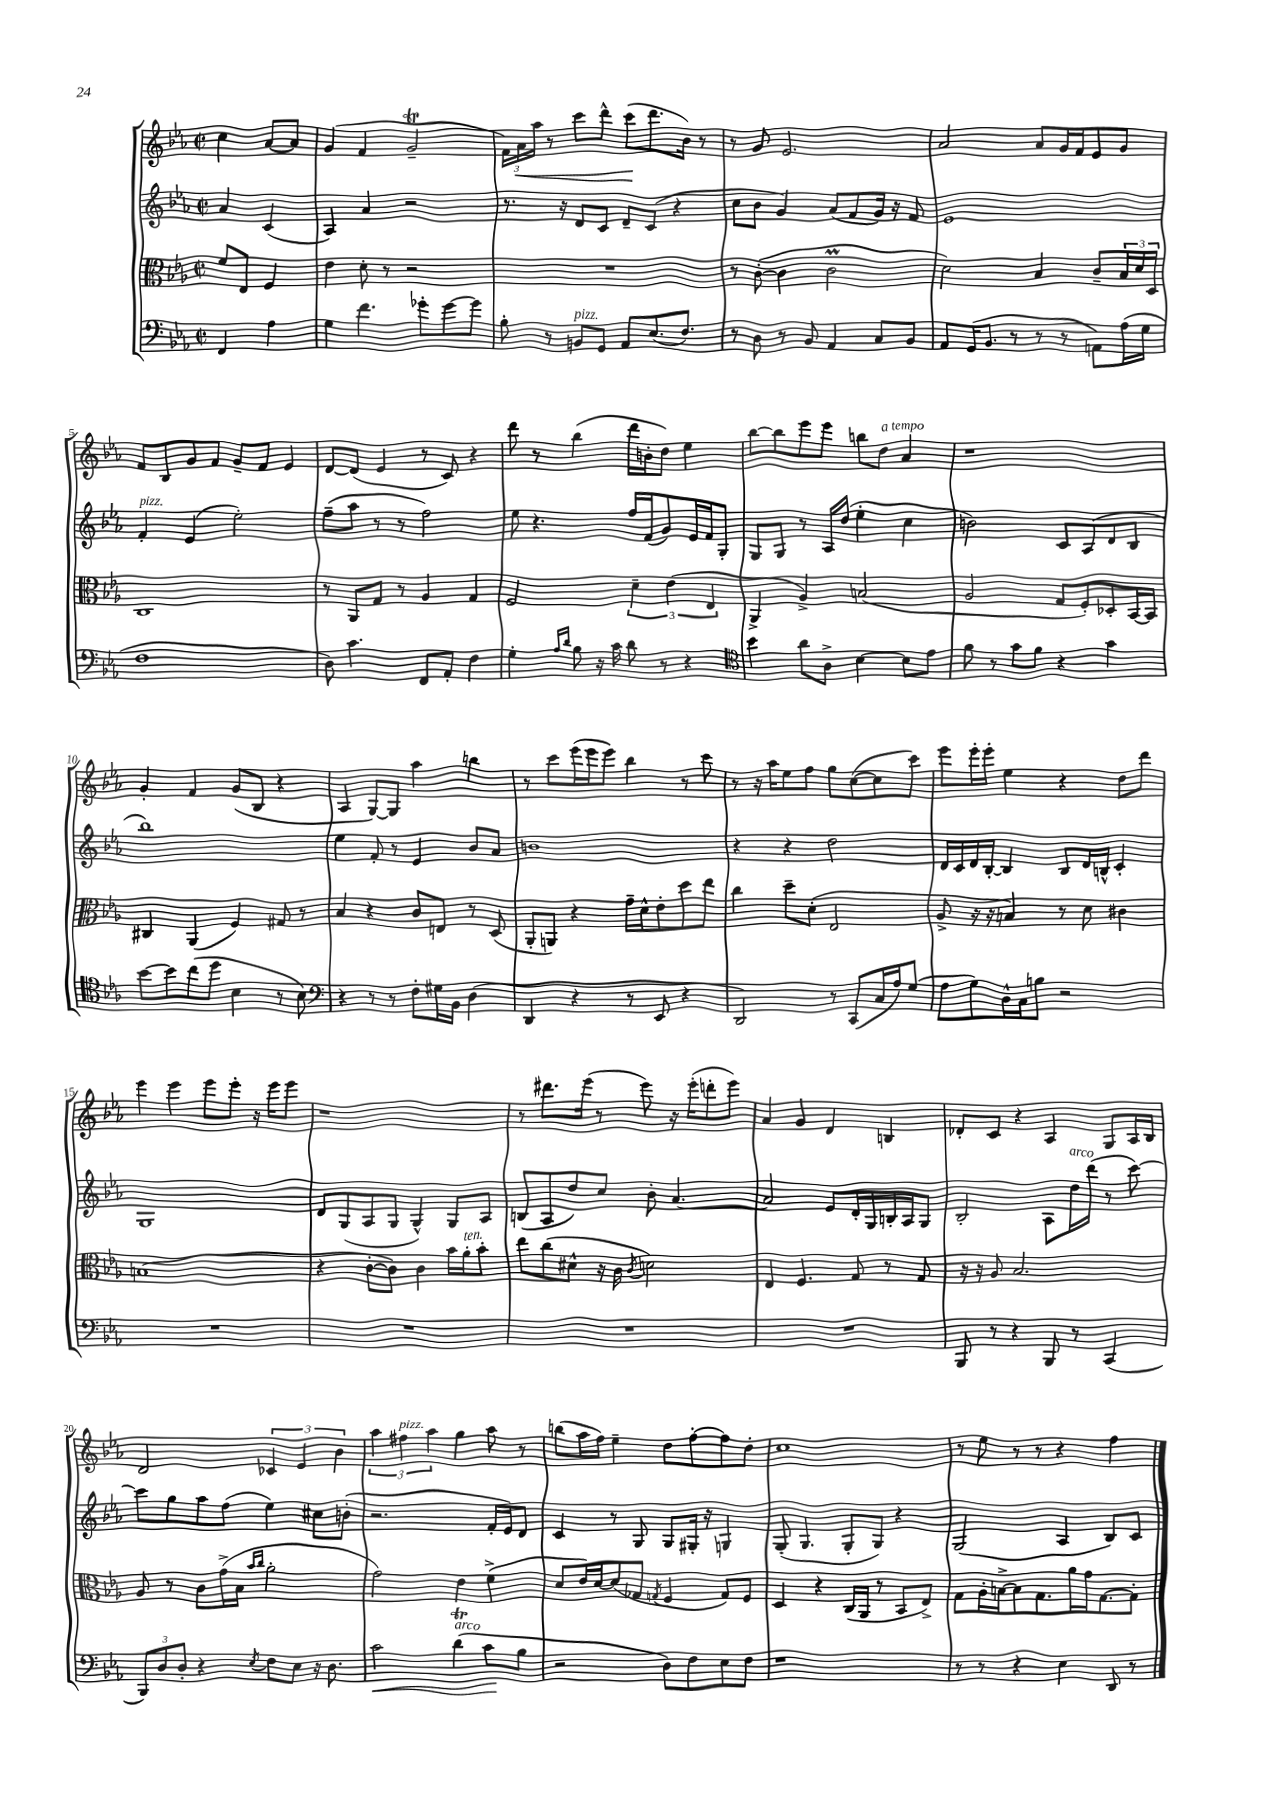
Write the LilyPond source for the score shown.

<<
\new StaffGroup <<
\new Staff = "s0" {
    \clef treble \key ees \major \defaultTimeSignature \time 2/2 \partial 2
    c''4 aes'8~ aes'8 |
    g'4( f'4 g'2--\trill |
    \tuplet 3/2 { f'16) aes'16\< aes''16 } r8 c'''8 d'''8-^ c'''8\!( d'''8. bes'16) r8 |
    r8 g'8 ees'2. |
    aes'2 aes'8 g'16 f'16 ees'8 g'8 |
    f'8 bes8 g'8 f'8 g'8-- f'8 ees'4 |
    d'8~ d'8( ees'4 r8 c'8) r4 |
    d'''8 r8 bes''4( d'''16 b'16-. d''8) ees''4 |
    bes''8~ bes''8 ees'''8 ees'''8 b''8 d''8^\markup { \italic "a tempo" } aes'4 |
    r1 |
    g'4-. f'4 g'8( bes8 r4 |
    aes4 g8~) g8 aes''4 b''4 |
    r8 c'''8 ees'''16( ees'''16 ees'''8) bes''4 r8 c'''8 |
    r8 r16 aes''16 ees''8 f''8 g''8 c''8~( c''8 c'''8) |
    ees'''8 ees'''16-. ees'''16-. ees''4 r4 d''8 d'''8 |
    ees'''4 ees'''4 ees'''8 ees'''8-. r16 ees'''16 ees'''8 |
    r1 |
    r8 dis'''8. ees'''16( r8 ees'''8) r16 ees'''16-.( d'''8-. ees'''8) |
    aes'4 g'4 d'4 b4 |
    des'8-. c'8 r4 aes4 g8 aes16 bes16 |
    d'2 \tuplet 3/2 { ces'4 ees'4 bes'4 } |
    \tuplet 3/2 { aes''4 fis''4^\markup { \italic "pizz." } aes''4 } g''4 aes''8 r8 |
    b''8( aes''16 f''16) ees''4-- d''8 f''8~-. f''8 d''8-. |
    c''1 |
    r8 ees''8 r8 r8 r4 f''4 \bar "|." |
}
\new Staff = "s1" {
    \clef treble \key ees \major \defaultTimeSignature \time 2/2 \partial 2
    aes'4 c'4( |
    aes4) aes'4 r2 |
    r8. r16 d'8 c'8 d'8-- c'8( r4 |
    c''8 bes'8 g'4) aes'8( f'8 g'16) r16 f'8 |
    ees'1 |
    f'4-.^\markup { \italic "pizz." } ees'4( ees''2-.) |
    f''8--( aes''8 r8 r8 f''2) |
    ees''8 r4. f''16 f'16( g'8) ees'16 f'16 g8-. |
    g8 g8 r8 aes16 d''16( ees''4-. c''4 |
    b'2) c'8 aes8( d'8 bes8 |
    bes''1) |
    ees''4 f'8-. r8 ees'4 bes'8 aes'8 |
    b'1 |
    r4 r4 d''2 |
    d'16 c'16 d'16 bes16~-. bes4 bes8 d'16 b16-^ c'4-. |
    g1 |
    d'8 g8( aes8 g8 g4-^) g8 aes8 |
    b8( aes8 d''8) c''8 bes'8-. aes'4.~ |
    aes'2 ees'8 d'16-. g16 b16-. aes16 g8 |
    bes2-. aes8 d''16^\markup { \italic "arco" } d'''16( r8 c'''8~) |
    c'''8 g''8 aes''8 f''8( ees''4) cis''8 b'8-.( |
    r2. f'16-. ees'16) d'8 |
    c'4 r8 g8 g8 gis16-. r16 g4 |
    g8-.( g4. g8-. g8) r4 |
    g2( aes4 bes8) c'8 \bar "|." |
}
\new Staff = "s2" {
    \clef alto \key ees \major \defaultTimeSignature \time 2/2 \partial 2
    f'8 ees8 f4 |
    ees'4 d'8-. r8 r2 |
    R1 |
    r8 c'8~-.( c'4 c'2\prall |
    d'2) bes4 c'8-- \tuplet 3/2 { bes16 d'16 d16 } |
    c1 |
    r8 aes,8 g8 r8 aes4 g4 |
    f2 \tuplet 3/2 { d'4-- ees'4( ees4 } |
    aes,4-> aes4->) b2( |
    aes2 g8 f8-.) des8-. bes,16~ bes,16 |
    cis4 aes,4( f4) gis8 r8 |
    bes4 r4 c'8 e8 r8 d8( |
    aes,8-. a,8) r4 g'16-- d'16-^ ees'8-. d''8 ees''8 |
    c''4 d''8-- d'8-.( ees2 |
    aes8-> r16 r16 b4) r8 d'8 cis'4 |
    b1( |
    r4 c'8~-. c'8) c'4 bes'16 aes'16-.^\markup { \italic "ten." } bes'8-. |
    ees''8 c''8( dis'8-^ r16 c'16 \acciaccatura { c'8 } d'2) |
    ees4 f4. g8 r8 g8 |
    r16 r16 aes8 bes2. |
    aes8 r8 c'8 g'16->( bes16 \grace { bes'16 c''16 } aes'2-. |
    g'2) ees'4 f'4->( |
    d'8 ees'16) d'16~ d'8( ges8 \acciaccatura { g8 } f4 g8) f8 |
    d4 r4 c16( aes,16 r8 bes,8 ees8->) |
    g8 aes16-. b16~-> b8 g8. aes'16 g'16 g8.~ g8-. \bar "|." |
}
\new Staff = "s3" {
    \clef bass \key ees \major \defaultTimeSignature \time 2/2 \partial 2
    f,4 aes4 |
    g4 f'4. ges'8-. ges'8~ ges'8 |
    bes8-. r8 b,8^\markup { \italic "pizz." } g,8 aes,8 ees8.( f8.) |
    r8 d8 r8 bes,8 aes,4 c8 bes,8 |
    aes,8 g,16( bes,8. r8 r8 r8 a,8) aes16( g16 |
    f1 |
    d8) c'4. f,8 aes,8-. f4 |
    g4-. \grace { aes16 d'16 } bes8 r16 c'16 d'8 r8 r4 |
    \clef tenor bes'4 aes'8 aes8-> bes4~ bes8 ees'8 |
    f'8 r8 g'8 f'8 r4 g'4 |
    bes'8~ bes'8 c''8( d''8 bes4 r8 bes8) |
    \clef bass r4 r8 r8 f8-. gis16 bes,16 d4( |
    d,4 r4 r8 ees,8 r4 |
    d,2) r8 c,8( c16 aes16) g8( |
    aes8 g8) d16-^ c16 b8 r2 |
    R1 |
    R1 |
    R1 |
    R1 |
    bes,,8 r8 r4 bes,,8 r8 c,4( |
    \tuplet 3/2 { bes,,8) d8 d8-. } r4 \acciaccatura { ees8 } f8 ees8 r16 d8. |
    c'2\< d'4\trill^\markup { \italic "arco" }( c'8\! bes8 |
    r2 d8) f8 ees8 f8 |
    r1 |
    r8 r8 r4 ees4 d,8 r8 \bar "|." |
}
>>
>>
